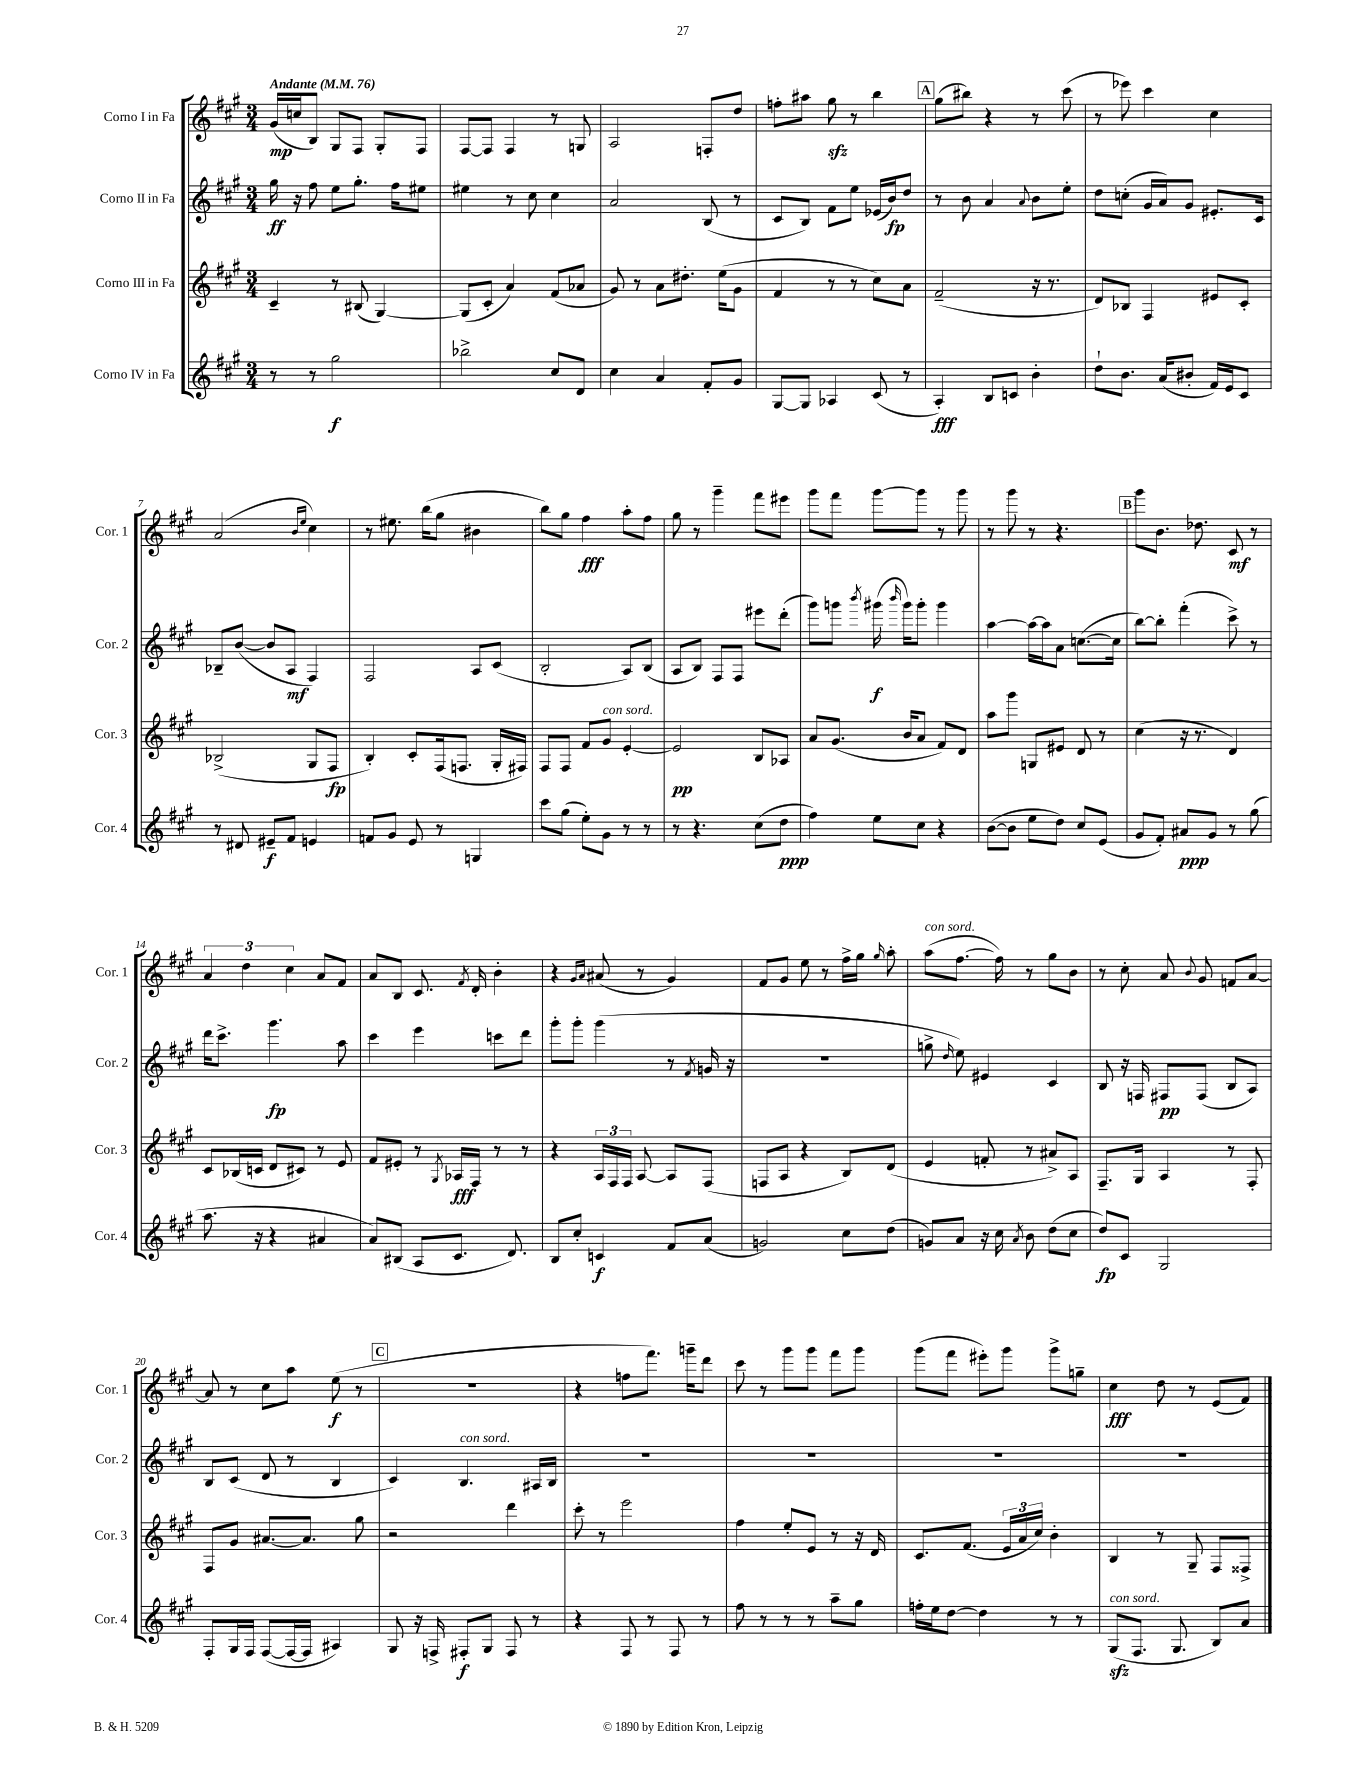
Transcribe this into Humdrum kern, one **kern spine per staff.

**kern	**dynam	**kern	**dynam	**kern	**dynam	**kern	**dynam
*part4	*part4	*part3	*part3	*part2	*part2	*part1	*part1
*staff4	*staff4	*staff3	*staff3	*staff2	*staff2	*staff1	*staff1
*I"Corno IV in Fa	*	*I"Corno III in Fa	*	*I"Corno II in Fa	*	*I"Corno I in Fa	*
*I'Cor. 4	*	*I'Cor. 3	*	*I'Cor. 2	*	*I'Cor. 1	*
*clefG2	*	*clefG2	*	*clefG2	*	*clefG2	*
*k[f#c#g#]	*	*k[f#c#g#]	*	*k[f#c#g#]	*	*k[f#c#g#]	*
*M3/4	*	*M3/4	*	*M3/4	*	*M3/4	*
*MM76	*	*MM76	*	*MM76	*	*MM76	*
=1	=1	=1	=1	=1	=1	=1	=1
!	!	!	!	!	!	!LO:TX:a:B:t=Andante	!
8r	.	4c#~/	.	16gg#\	ff	(16g#/LL	mp
.	.	.	.	16r	.	16ccn/J	.
8r	.	.	.	8ff#\	.	8B/J)	.
2gg#\	f	8r	.	8ee\L	.	8G#/L	.
.	.	(8B#X/	.	8.gg#'\J	.	8F#/J	.
.	.	[4G#/)	.	.	.	8G#'/L	.
.	.	.	.	16ff#\KL	.	.	.
.	.	.	.	8ee#X\J	.	8F#/J	.
=2	=2	=2	=2	=2	=2	=2	=2
2bb-X^\	.	(8G#/L]	.	4ee#X\	.	[8F#/L	.
.	.	8c#'/J	.	.	.	8F#/J]	.
.	.	4a/)	.	8r	.	4F#/	.
.	.	.	.	8cc#\	.	.	.
8cc#/L	.	(8f#/L	.	4cc#\	.	8r	.
8d/J	.	8a-X/J	.	.	.	8Gn/	.
=3	=3	=3	=3	=3	=3	=3	=3
4cc#\	.	8g#/)	.	2a/	.	2A/	.
.	.	8r	.	.	.	.	.
4a/	.	8a\L	.	.	.	.	.
.	.	8.dd#X'\J	.	.	.	.	.
8f#'/L	.	.	.	(8B/	.	8Fn'/L	.
.	.	(16ee\KL	.	.	.	.	.
8g#/J	.	8g#\J	.	8r	.	8dd/J	.
=4	=4	=4	=4	=4	=4	=4	=4
[8G#/L	.	4f#/	.	8c#/L	.	8ffn'\L	.
8G#/J]	.	.	.	8B/J)	.	8aa#X\J	.
4A-X/	.	8r	.	8f#\L	.	8gg#zz\	.
.	.	8r	.	8ee\J	.	8r	.
(8c#/	.	8cc#\L)	.	(16e-X/LL	.	4bb\	.
.	.	.	.	16b/J)	fp	.	.
8r	.	8a\J	.	8dd/J	.	.	.
!!LO:REH:place=s1:t=A
=5	=5	=5	=5	=5	=5	=5	=5
4A'/)	fff	(2f#~/	.	8r	.	(8gg#\L	.
.	.	.	.	8b\	.	8bb#X\J)	.
8B/L	.	.	.	4a/	.	4r	.
8cn/J	.	.	.	.	.	.	.
.	.	.	.	8qqa/	.	.	.
4b'\	.	16r	.	8b\L	.	8r	.
.	.	8.r	.	.	.	.	.
.	.	.	.	8ee'\J	.	(8ccc#\	.
=6	=6	=6	=6	=6	=6	=6	=6
8dd`\L	.	8d/L)	.	8dd\L	.	8r	.
8.b\J	.	8B-X/J	.	(8ccn'\J	.	8eee-X\)	.
.	.	4F#/	.	16g#/LL	.	4ccc#\	.
(16a/KL	.	.	.	16a/J)	.	.	.
8b#X'/J	.	.	.	8g#/J	.	.	.
16f#/LL)	.	8e#X/L	.	8.e#X'/L	.	4cc#\	.
16e/J	.	.	.	.	.	.	.
8c#/J	.	8c#'/J	.	.	.	.	.
.	.	.	.	16c#/Jk	.	.	.
!!LO:LB:g=z
=7	=7	=7	=7	=7	=7	=7	=7
8r	.	(2B-X^/	.	8B-X~/L	.	(2a/	.
8d#X/	.	.	.	([8b/J	.	.	.
8e#X~/L	f	.	.	8b/L]	.	.	.
8f#/J	.	.	.	8A/J	mf	.	.
.	.	.	.	.	.	16qqb/LL	.
.	.	.	.	.	.	16qqee/JJ	.
4en/	.	8G#/L	.	4F#/)	.	4cc#\)	.
.	.	8F#/J	fp	.	.	.	.
=8	=8	=8	=8	=8	=8	=8	=8
8fn/L	.	4B'/)	.	2F#/	.	8r	.
8g#/J	.	.	.	.	.	8.ee#X\	.
8e/	.	8c#'/L	.	.	.	.	.
.	.	.	.	.	.	(16bb\KL	.
8r	.	(16F#/k	.	.	.	8gg#\J	.
.	.	8.Fn/J	.	.	.	.	.
4Gn/	.	.	.	8A/L	.	4b#X\	.
.	.	16G#'/LL	.	(8c#/J	.	.	.
.	.	16F#X/JJ)	.	.	.	.	.
=9	=9	=9	=9	=9	=9	=9	=9
8ccc#\L	.	8F#/L	.	2B'/	.	8bb\L)	.
(8gg#\J	.	8F#/J	.	.	.	8gg#\J	.
8ee'\L)	.	8f#/L	.	.	.	4ff#\	fff
!	!	!LO:TX:a:i:t=con sord.	!	!	!	!	!
8g#\J	.	8g#/J	.	.	.	.	.
8r	.	[4e'/	.	8A/L)	.	8aa'\L	.
8r	.	.	.	(8B/J	.	8ff#\J	.
=10	=10	=10	=10	=10	=10	=10	=10
8r	.	2e/]	pp	8A/L	.	8gg#\	.
4.r	.	.	.	8B/J)	.	8r	.
.	.	.	.	8F#/L	.	4ggg#~\	.
.	.	.	.	8F#/J	.	.	.
(8cc#\L	.	8B/L	.	8eee#X\L	.	8fff#\L	.
8dd\J	ppp	8A-X/J	.	(8ddd'\J	.	8eee#X\J	.
=11	=11	=11	=11	=11	=11	=11	=11
4ff#\)	.	8a/L	.	8ggg#\L)	.	8ggg#\L	.
.	.	(8.g#/J	.	8gggn\J	.	8fff#\J	.
.	.	.	.	8qbbb/	.	.	.
8ee\L	.	.	.	(16ggg#X\	f	[8ggg#\L	.
.	.	.	.	16qqbbb/	.	.	.
.	.	16b/KL	.	16ggg#\KL)	.	.	.
8cc#\J	.	8a/J	.	8ggg#'\J	.	8ggg#\J]	.
4r	.	8f#/L)	.	4ggg#\	.	8r	.
.	.	8d/J	.	.	.	8ggg#\	.
=12	=12	=12	=12	=12	=12	=12	=12
([8b\L	.	8aa\L	.	[4aa\	.	8r	.
8b\J]	.	8ggg#\J	.	.	.	8ggg#\	.
8ee\L	.	8Gn/L	.	16aa\LL_	.	8r	.
.	.	.	.	16aa\J]	.	.	.
8dd\J)	.	8e#X/J	.	8a\J	.	4.r	.
8cc#/L	.	8d/	.	([8.ccn\L	.	.	.
(8e/J	.	8r	.	.	.	.	.
.	.	.	.	16cc\Jk]	.	.	.
!!LO:REH:place=s1:t=B
=13	=13	=13	=13	=13	=13	=13	=13
8g#/L	.	(4cc#\	.	[8bb\L)	.	8ggg#\L	.
8f#'/J)	.	.	.	8bb'\J]	.	8.b\J	.
8a#X/L	ppp	16r	.	(4fff#'\	.	.	.
.	.	8.r	.	.	.	8.dd-X\	.
8g#/J	.	.	.	.	.	.	.
8r	.	4d/)	.	8ccc#^\)	.	8c#/	mf
(8gg#\	.	.	.	8r	.	8r	.
!!LO:LB:g=z
=14	=14	=14	=14	=14	=14	=14	=14
8.aa\	.	8c#/L	.	16ddd\KL	.	6a/	.
.	.	.	.	8.ccc#^\J	.	.	.
.	.	(16B-X/L	.	.	.	.	.
.	.	.	.	.	.	6dd\	.
16r	.	16cn/JJ	.	.	.	.	.
4r	.	8d/L	.	4.ggg#\	fp	.	.
.	.	.	.	.	.	6cc#\	.
.	.	8c#X/J)	.	.	.	.	.
4a#X/	.	8r	.	.	.	8a/L	.
.	.	8e/	.	8aa\	.	8f#/J	.
=15	=15	=15	=15	=15	=15	=15	=15
8a/L)	.	8f#/L	.	4ccc#\	.	8a/L	.
(8B#X/J	.	8e#X'/J	.	.	.	8B/J	.
8A/L	.	8r	.	4eee\	.	8.c#/	.
.	.	8qG#/	.	.	.	.	.
8.c#/J	.	16A-X/LL	fff	.	.	.	.
.	.	.	.	.	.	8qf#/	.
.	.	16F#/JJ	.	.	.	16d'/	.
.	.	8r	.	8cccn\L	.	4b'\	.
8.d/)	.	.	.	.	.	.	.
.	.	8r	.	8ddd\J	.	.	.
=16	=16	=16	=16	=16	=16	=16	=16
8B/L	.	4r	.	8ggg#'\L	.	4r	.
8cc#'/J	.	.	.	8ggg#'\J	.	.	.
.	.	.	.	.	.	16qqg#/LL	.
.	.	.	.	.	.	16qqa/JJ	.
4cn/	f	24A/LL	.	(4ggg#\	.	(8a#X/	.
.	.	24F#/	.	.	.	.	.
.	.	24F#/JJ	.	.	.	.	.
.	.	[8A/	.	.	.	8r	.
8f#/L	.	8A/L]	.	8r	.	4g#/)	.
.	.	.	.	8qf#/	.	.	.
(8a/J	.	(8F#/J	.	16gn/	.	.	.
.	.	.	.	16r	.	.	.
=17	=17	=17	=17	=17	=17	=17	=17
2gn/)	.	8Fn/L	.	2.r	.	8f#/L	.
.	.	8A/J	.	.	.	8g#/J	.
.	.	4r	.	.	.	8ee\	.
.	.	.	.	.	.	8r	.
8cc#\L	.	8B/L)	.	.	.	16ff#^\LL	.
.	.	.	.	.	.	16gg#\JJ	.
.	.	.	.	.	.	16qqgg#/	.
(8dd\J	.	(8d/J	.	.	.	8aa'\	.
=18	=18	=18	=18	=18	=18	=18	=18
!	!	!	!	!	!	!LO:TX:a:i:t=con sord.	!
8gn/L)	.	4e/	.	8ggn^\	.	(8aa\L	.
.	.	.	.	16qqdd/	.	.	.
8a/J	.	.	.	8ee\)	.	[8.ff#\J	.
16r	.	8fn'/	.	4e#X/	.	.	.
16cc#\	.	.	.	.	.	16ff#\])	.
8qa/	.	.	.	.	.	.	.
8b\	.	8r	.	.	.	8r	.
(8dd\L	.	8a#X^/L)	.	4c#/	.	8gg#\L	.
8cc#\J	.	8A/J	.	.	.	8b\J	.
=19	=19	=19	=19	=19	=19	=19	=19
8dd/L)	fp	8.F#~/L	.	8B/	.	8r	.
8c#/J	.	.	.	16r	.	8cc#'\	.
.	.	16G#/Jk	.	16Fn/	.	.	.
2G#/	.	4A/	.	8F#X/L	pp	8a/	.
.	.	.	.	.	.	8qqb/	.
.	.	.	.	(8F#/J	.	8g#/	.
.	.	8r	.	8B/L	.	8fn/L	.
.	.	8F#'/	.	8A/J)	.	[8a/J	.
!!LO:LB:g=z
=20	=20	=20	=20	=20	=20	=20	=20
8F#'/L	.	8F#/L	.	8B/L	.	8a/]	.
16G#/L	.	8g#/J	.	(8c#/J	.	8r	.
16F#/JJ	.	.	.	.	.	.	.
([8F#/L	.	[8.a#X/L	.	8d/	.	8cc#\L	.
16F#/L_	.	.	.	8r	.	8aa\J	.
16F#/JJ]	.	8.a#/J]	.	.	.	.	.
4A#X/)	.	.	.	4B/	.	(8ee\	f
.	.	8gg#\	.	.	.	8r	.
!!LO:REH:place=s1:t=C
=21	=21	=21	=21	=21	=21	=21	=21
8G#/	.	2r	.	4c#/)	.	2.r	.
16r	.	.	.	.	.	.	.
16Fn^/	.	.	.	.	.	.	.
!	!	!	!	!LO:TX:a:i:t=con sord.	!	!	!
8F#X'/L	f	.	.	4.B/	.	.	.
8G#/J	.	.	.	.	.	.	.
8F#/	.	4ddd\	.	.	.	.	.
8r	.	.	.	16A#X/LL	.	.	.
.	.	.	.	16B/JJ	.	.	.
=22	=22	=22	=22	=22	=22	=22	=22
4r	.	8ccc#'\	.	2.r	.	4r	.
.	.	8r	.	.	.	.	.
8F#/	.	2eee\	.	.	.	8ffn\L	.
8r	.	.	.	.	.	8.fff#\J)	.
8F#/	.	.	.	.	.	.	.
.	.	.	.	.	.	16gggn~\KL	.
8r	.	.	.	.	.	8ddd\J	.
=23	=23	=23	=23	=23	=23	=23	=23
8ff#\	.	4ff#\	.	2.r	.	8ccc#\	.
8r	.	.	.	.	.	8r	.
8r	.	8ee'/L	.	.	.	8ggg#\L	.
8r	.	8e/J	.	.	.	8ggg#\J	.
8aa~\L	.	8r	.	.	.	8fff#\L	.
8gg#\J	.	16r	.	.	.	8ggg#\J	.
.	.	16d/	.	.	.	.	.
=24	=24	=24	=24	=24	=24	=24	=24
16ffn'\LL	.	8.c#/L	.	2.r	.	(8ggg#\L	.
16ee\J	.	.	.	.	.	.	.
[8dd\J	.	.	.	.	.	8fff#\J	.
.	.	(8.f#/J	.	.	.	.	.
4dd\]	.	.	.	.	.	8eee#X'\L)	.
.	.	24e/LL	.	.	.	8ggg#\J	.
.	.	24a/	.	.	.	.	.
.	.	24cc#/JJ)	.	.	.	.	.
8r	.	4b'\	.	.	.	8ggg#^\L	.
8r	.	.	.	.	.	8ggn~\J	.
=25	=25	=25	=25	=25	=25	=25	=25
!LO:TX:a:i:t=con sord.	!	!	!	!	!	!	!
(8G#zz/L	.	4B/	.	2.r	.	4cc#\	fff
8.F#/J	.	.	.	.	.	.	.
.	.	8r	.	.	.	8dd\	.
8.G#/	.	.	.	.	.	.	.
.	.	8G#~/	.	.	.	8r	.
8B/L)	.	8F#/L	.	.	.	(8e/L	.
8a/J	.	8F##X^/J	.	.	.	8f#/J)	.
==	==	==	==	==	==	==	==
*-	*-	*-	*-	*-	*-	*-	*-
